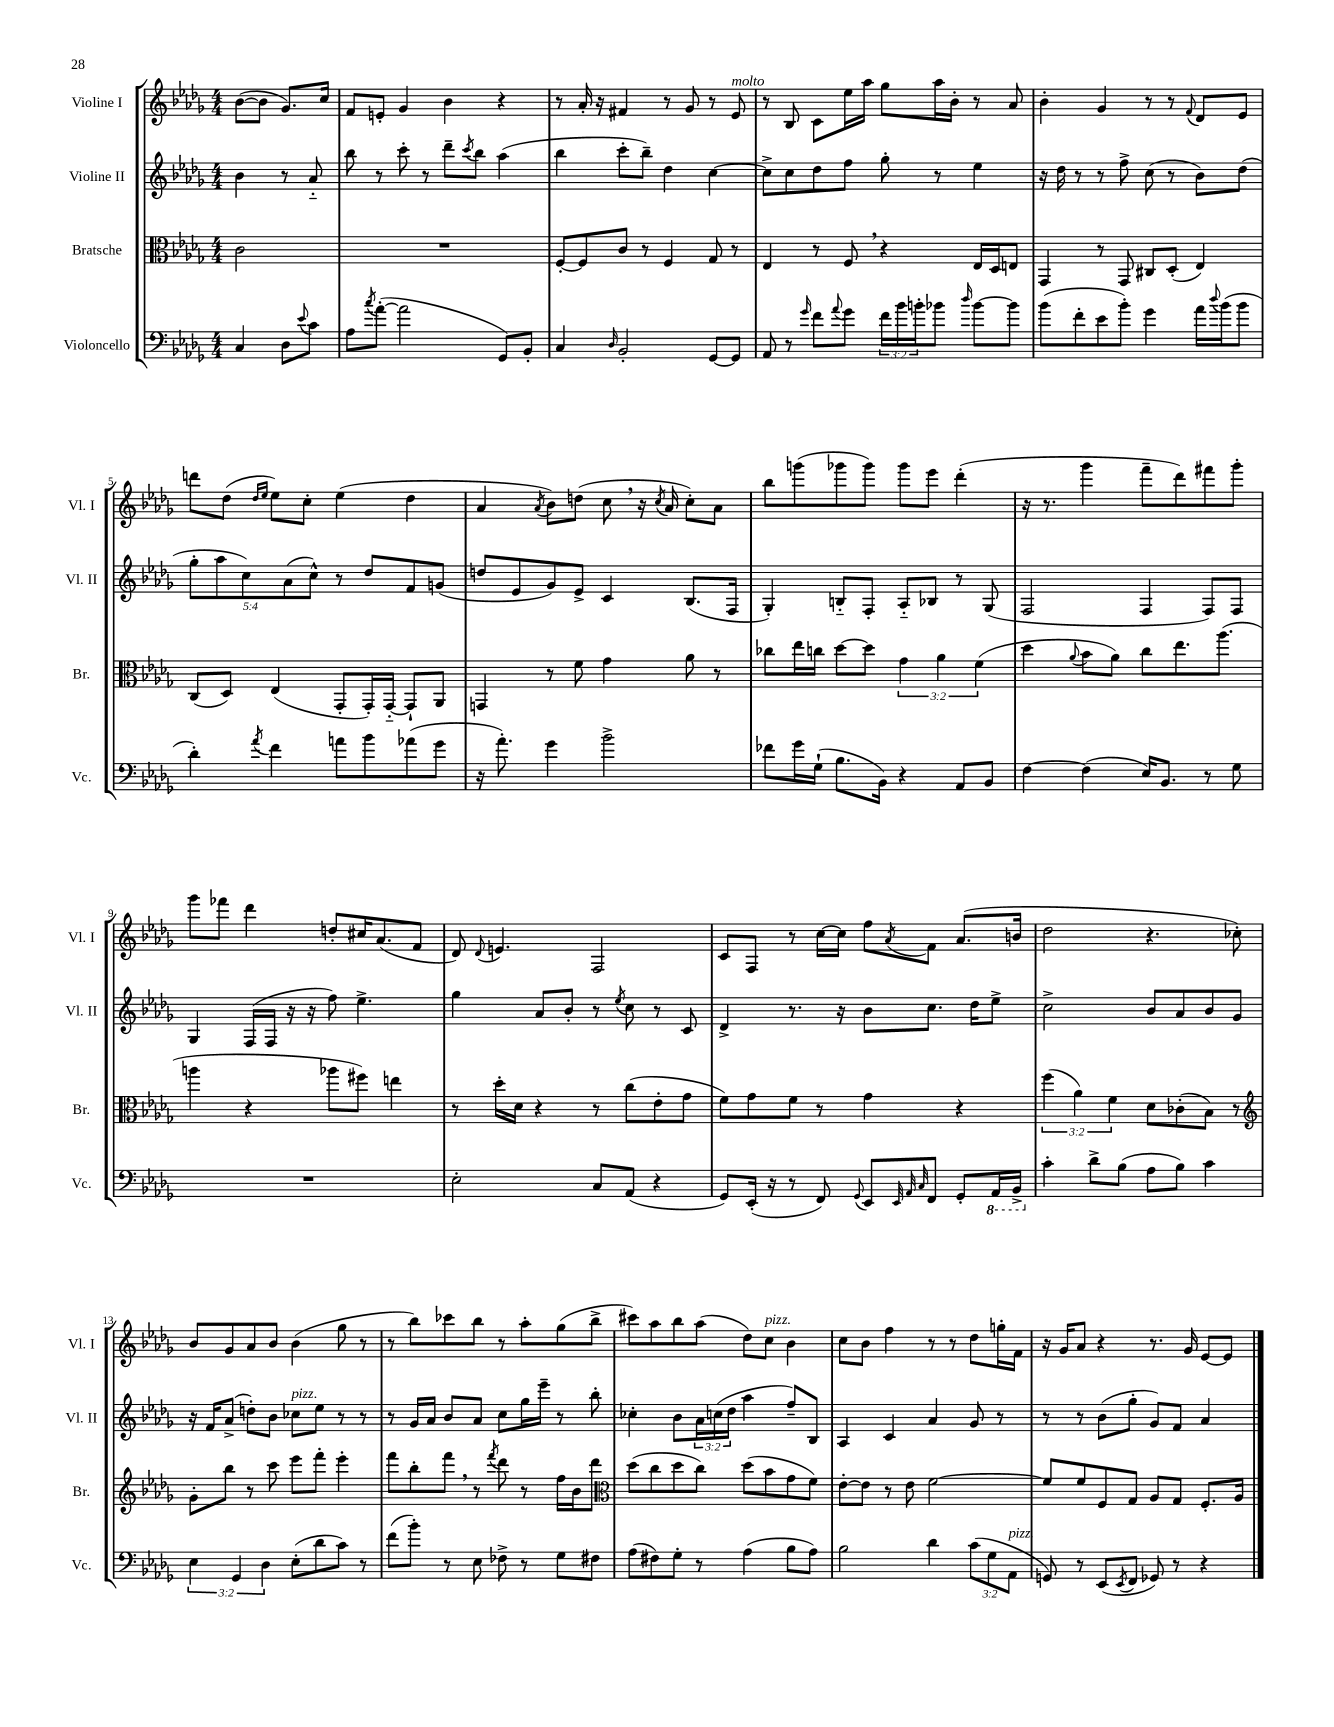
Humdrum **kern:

**kern	**kern	**kern	**kern
*staff4	*staff3	*staff2	*staff1
*clefF4	*clefC3	*clefG2	*clefG2
*k[b-e-a-d-g-]	*k[b-e-a-d-g-]	*k[b-e-a-d-g-]	*k[b-e-a-d-g-]
*M4/4	*M4/4	*M4/4	*M4/4
4C/	2c\	4b-\	([8b-\L
.	.	.	8b-\]J
8D-\L	.	8r	8.g-/L)
8qqe-/	.	.	.
8c\J	.	8a-'~/	.
.	.	.	16cc/Jk
=	=	=	=
8A-\L	1r	8bb-\	8f/L
8qcc/	.	.	.
([8a-'\J	.	8r	8e'/J
2a-\]	.	8ccc'\	4g-/
.	.	8r	.
.	.	8ddd-~\L	4b-\
.	.	8qccc/	.
.	.	8bb-\J	.
8GG-/L)	.	(4aa-\	4r
8BB-'/J	.	.	.
=	=	=	=
4C/	[8F'/L	4bb-\	8r
.	8F/]	.	16a-'/
.	.	.	16r
16qqD-/	.	.	.
2BB-'/	8c/J	8ccc'\L	4f#/
.	8r	8bb-~\J)	.
.	4F/	4dd-\	8r
.	.	.	8g-/
[8GG-/L	8G-/	[4cc\	8r
8GG-/]J	8r	.	8e-/
=	=	=	=
8AA-/	4E-/	8cc^\]L	8r
8r	.	8cc\	8B-/
16qqg-/	.	.	.
8f\L	8r	8dd-\	8c\L
8qqa-/	.	.	.
8g-\J	8F/	8ff\J	16ee-\L
.	.	.	16aa-\JJ
24f\LL	4r	8gg-'\	8gg-\L
24b-\	.	.	.
24b'\J	.	.	.
8b-\J	.	8r	16aa-\L
.	.	.	16b-'\JJ
16qqdd-/	.	.	.
[8b-\L	16E-/LL	4ee-\	8r
.	16D-/J	.	.
8b-\]J	8E/J	.	8a-/
=	=	=	=
(8b-\L	4GG-/	16r	4b-'\
.	.	16dd-\	.
8f'\	.	8r	.
8e-\	8r	8r	4g-/
8b-'\J)	8GG-/	8ff^\	.
4g-\	8C#/L	(8cc\	8r
.	(8D-'/J	8r	8r
.	.	.	8qqf/
16a-\LL	4E-/)	8b-\L)	8d-/L
8qqdd-/	.	.	.
(16b-\J	.	.	.
8b-\J	.	(8dd-\J	8e-/J
=	=	=	=
4d-'\)	(8C/L	10gg-'\L	8ddd\L
.	.	10aa-\	.
.	8D-/J)	.	(8dd-\J
.	.	10cc\)	.
.	.	.	16qqdd-/LL
8qa-/	.	.	16qqee-/JJ
4f\	(4E-/	.	8ee-\L)
.	.	(10a-\	.
.	.	.	8cc'\J
.	.	10cc^^\J)	.
8a\L	8GG-'/L	8r	(4ee-\
8b-\	16GG-'/L)	8dd-/L	.
.	[16GG-'~/JJ	.	.
(8a-\	8GG-`/]L	8f/	4dd-\
8g-\J	8AA-/J	(8g/J	.
=	=	=	=
16r	4GG/	8dd/L	4a-/
8.a-'\)	.	.	.
.	.	8e-/	.
.	.	.	8qa-/
4g-\	8r	8g-/)	8b-\L)
.	8f\	8e-^/J	(8dd\J
2b-^\	4g-\	4c/	8cc\
.	.	.	16r
.	.	.	8qcc/
.	.	.	16a-/
.	8a-\	(8.B-/L	8cc'\L)
.	8r	.	8a-\J
.	.	16F/Jk	.
=	=	=	=
8f-\L	8cc-\L	4G-'/)	8bb-\L
16g-\L	16ee-\L	.	(8ggg\
(16G-`\JJ	16cc\JJ	.	.
8.B-\L	[8dd-\L	8B'~/L	8ggg-\
.	8dd-\]J	8F'/J	8ggg-\J)
16BB-\Jk)	.	.	.
4r	6g-\	8A-'~/L	8ggg-\L
.	.	8B-/J	8eee-\J
.	6a-\	.	.
8AA-/L	.	8r	(4ddd-'\
.	(6f\	.	.
8BB-/J	.	(8G-/	.
=	=	=	=
[4F\	4dd-\	2F/	16r
.	.	.	8.r
.	8qqa-/	.	.
(4F\]	8b-\L	.	4ggg-\
.	8a-\J)	.	.
16E-/LK)	8cc\L	4F/	8fff~\L
8.BB-/J	.	.	.
.	8.ee-\	.	8ddd-\)
8r	.	8F/L)	8fff#\
.	(8.aa-\J	.	.
8G-\	.	8F/J	8ggg-'\J
=	=	=	=
1r	4aa\	4G-/	8ggg-\L
.	.	.	8fff-\J
.	4r	(16F/LL	4ddd-\
.	.	16F/JJ	.
.	.	16r	.
.	.	16r	.
.	8aa-\L	8ff\)	8dd'/L
.	8ff#\J)	4.ee-^\	16cc#/K
.	.	.	(8.a-/
.	4ee\	.	.
.	.	.	8f/J
=	=	=	=
2E-'\	8r	4gg-\	8d-/)
.	.	.	8qqd-/
.	16dd-'\LL	.	4.e/
.	16d-\JJ	.	.
.	4r	8a-/L	.
.	.	8b-'/J	.
8C/L	8r	8r	2F/
.	.	8qee-/	.
(8AA-/J	(8cc\L	8cc\	.
4r	8e-'\	8r	.
.	8g-\J	8c/	.
=	=	=	=
8GG-/L)	8f\L)	4d-^/	8c/L
(16EE-'/Jk	8g-\	.	8F/J
16r	.	.	.
8r	8f\J	8.r	8r
8FF/)	8r	.	[16cc\LL
.	.	16r	16cc\]JJ
8qqGG-/	.	.	.
8EE-/L	4g-\	8b-\L	8ff\L
32qqEE-/	.	.	.
32qqAA-/	.	.	.
32qqC/	.	.	8qa-/
8FF/J	.	8.cc\J	8f\J
8GG-'/L	4r	.	(8.a-/L
.	.	16dd-\LK	.
16AAA-/L	.	8ee-^\J	.
16BBB-^/JJ	.	.	16b/Jk
=	=	=	=
4c'\	(6ff\	2cc^\	2dd-\
.	6a-\)	.	.
8d-^\L	.	.	.
.	6f\	.	.
(8B-\J	.	.	.
8A-\L	8d-\L	8b-/L	4.r
8B-\J)	(8c-'\	8a-/	.
4c\	8B-\J)	8b-/	.
.	8r	8g-/J	8cc-'\)
=	=	=	=
*	*clefG2	*	*
6E-\	8g-'\L	16r	8b-/L
.	.	16f/LK	.
.	8bb-\J	(8a-^/J	8g-/
6GG-/	.	.	.
.	8r	8dd'\L)	8a-/
6D-\	.	.	.
.	8ccc\	8b-\J	8b-/J
(8E-'\L	8eee-\L	8cc-\L	(4b-\
8d-\	8fff'\J	8ee-\J	.
8c\J)	4eee-'\	8r	8gg-\
8r	.	8r	8r
=	=	=	=
(8f\L	8fff\L	8r	8r
8b-'\J)	8bb-'\	16g-/LL	8bb-\L)
.	.	16a-/JJ	.
8r	8fff\J	8b-/L	8ccc-\
8E-\	8r	8a-/J	8bb-\J
.	8qfff/	.	.
8F-^\	8ddd-\	8cc\L	8r
8r	8r	16gg-\L	8aa-'\L
.	.	16eee-~\JJ	.
8G-\L	16ff\LL	8r	(8gg-\
.	16b-\J	.	.
8F#\J	8ddd-\J	8bb-'\	8bb-^\J
=	=	=	=
*	*clefC3	*	*
(8A-\L	(8dd-\L	4cc-'\	8ccc#\L)
8F#\)	8cc\	.	8aa-\
8G-'\J	8dd-\	8b-\L	8bb-\
8r	8cc\J)	24a-\L	(8aa-\J
.	.	(24cc\	.
.	.	24dd-\JJ	.
(4A-\	(8dd-\L	4aa-\	8dd-\L)
.	8b-\	.	8cc\J
8B-\L	8g-\	8ff~/L)	4b-\
8A-\J)	8f\J)	8B-/J	.
=	=	=	=
2B-\	[8e-'\L	4A-/	8cc\L
.	8e-\]J	.	8b-\J
.	8r	4c/	4ff\
.	8e-\	.	.
4d-\	[2f\	4a-/	8r
.	.	.	8r
(12c\L	.	8g-/	8dd-\L
12G-\	.	.	.
.	.	8r	16gg'\L
12AA-\J	.	.	.
.	.	.	16f\JJ
=	=	=	=
8GG/)	8f/]L	8r	16r
.	.	.	16g-/LK
8r	8f/	8r	8a-/J
(8EE-/L	8F/	(8b-\L	4r
8qEE-/	.	.	.
8FF/J	8G-/J	8gg-'\J	.
8GG-/)	8A-/L	8g-/L)	8.r
8r	8G-/J	8f/J	.
.	.	.	16g-/
4r	8.F'/L	4a-/	[8e-/L
.	.	.	8e-/]J
.	16A-/Jk	.	.
==	==	==	==
*-	*-	*-	*-
